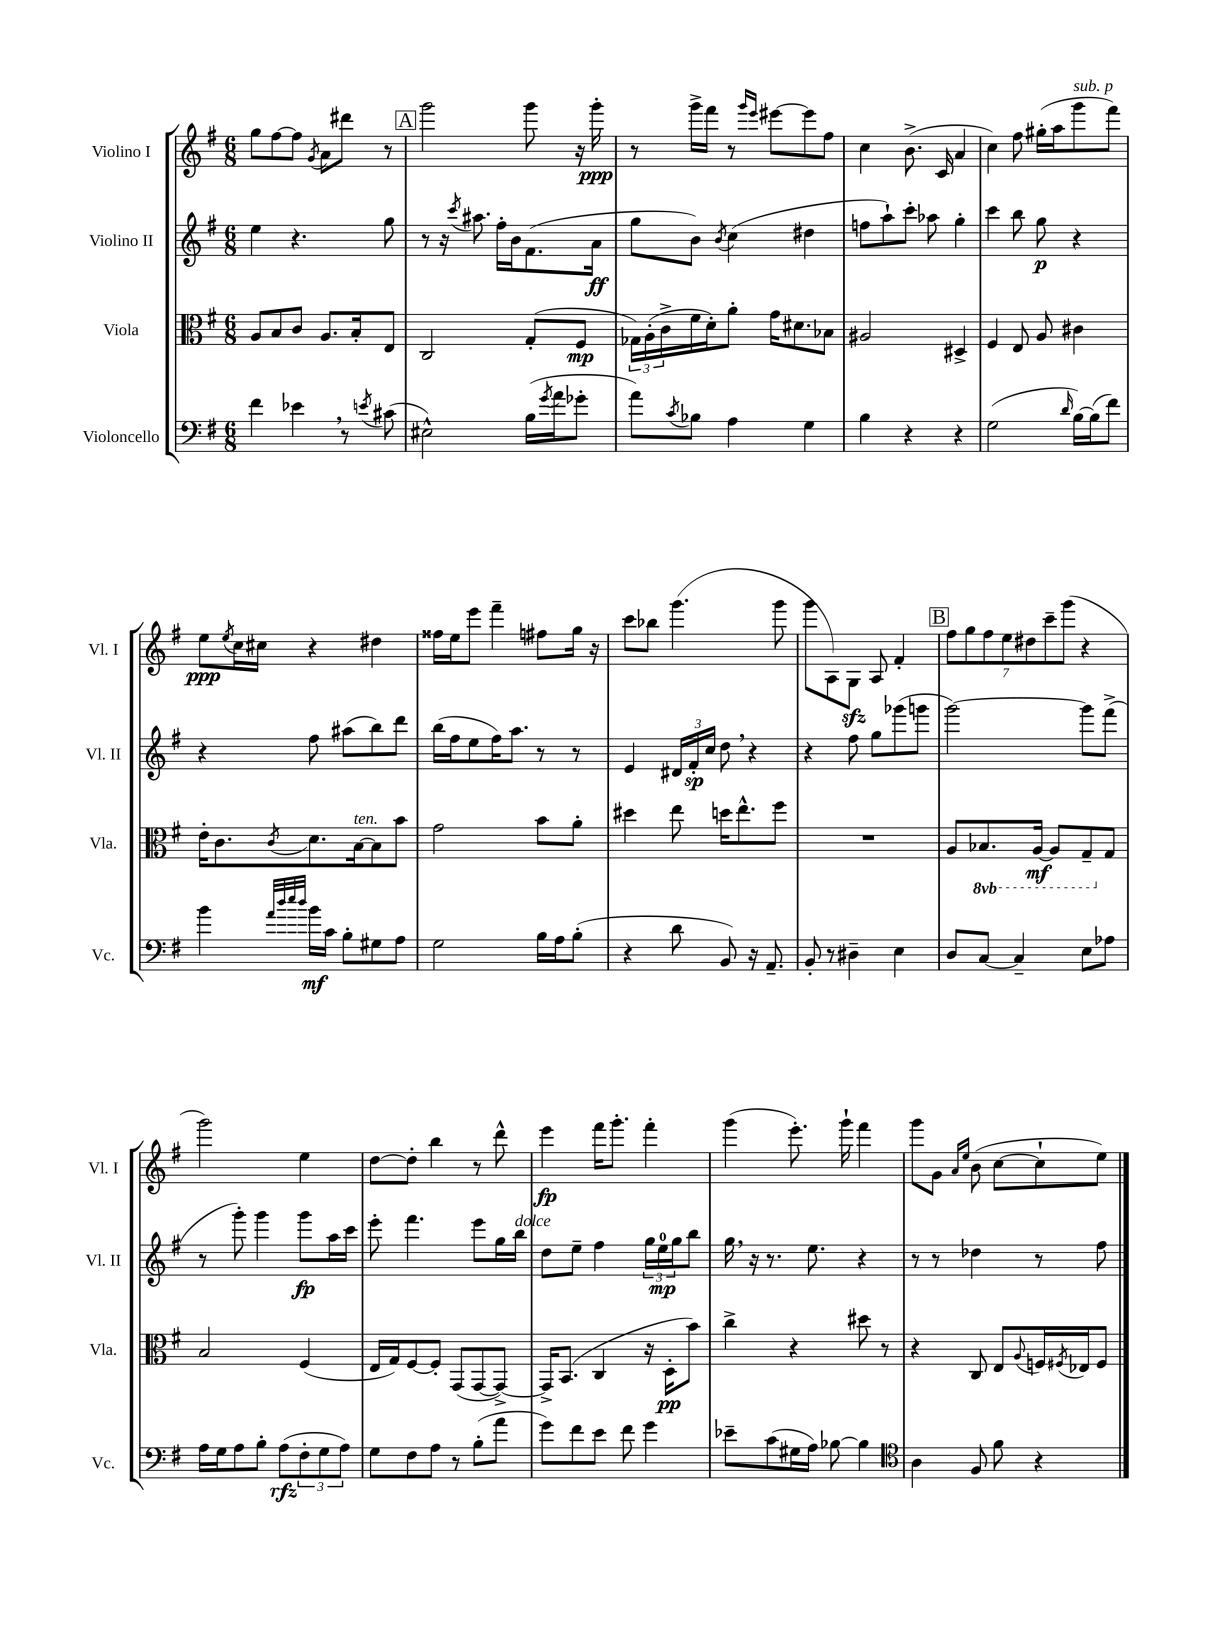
<<
\new StaffGroup <<
\new Staff = "s0" \with { instrumentName = "Violino I" shortInstrumentName = "Vl. I" } {
    \clef treble \key g \major \numericTimeSignature \time 6/8
    g''8 fis''8~ fis''8 \acciaccatura { g'8 } a'8 dis'''8 r8 |
    \mark \markup { \box "A" } g'''2 g'''8 r16 g'''16-.\ppp |
    r8 g'''16-> fis'''16 r8 \grace { g'''16 e'''16 } eis'''8~ eis'''8 fis''8 |
    c''4 b'8.->( c'16 a'4 |
    c''4) fis''8 gis''16-.( a''16 g'''8^\markup { \italic "sub. p" } fis'''8) |
    e''8\ppp \acciaccatura { e''8 } c''16 cis''16 r4 dis''4 |
    fisis''16 e''16 e'''8 fis'''4-- fis''8 g''16 r16 |
    c'''8 bes''8 g'''4.( g'''8 |
    g'''8 a8) g8\sfz a8 fis'4-. |
    \mark \markup { \box "B" } \tuplet 7/4 { fis''8 g''8 fis''8 e''8 dis''8 c'''8-- g'''8( } r4 |
    g'''2) e''4 |
    d''8~ d''8-. b''4 r8 d'''8-^ |
    e'''4\fp fis'''16 g'''8.-. fis'''4-. |
    g'''4( e'''8.-.) g'''16-! fis'''4 |
    g'''8 g'8 \grace { a'16 e''16 } b'8( c''8~ c''8-! e''8) \bar "|." |
}
\new Staff = "s1" \with { instrumentName = "Violino II" shortInstrumentName = "Vl. II" } {
    \clef treble \key g \major \numericTimeSignature \time 6/8
    e''4 r4. g''8 |
    \mark \markup { \box "A" } r8 r16 \acciaccatura { c'''8 } ais''8. fis''16-. b'16 fis'8.( a'16\ff |
    g''8 b'8) \acciaccatura { b'8 } c''4( dis''4 |
    f''8 a''8-!) c'''8-. aes''8 g''4-. |
    c'''4 b''8 g''8\p r4 |
    r4 fis''8 ais''8( b''8) d'''8 |
    b''16( fis''16 e''8 fis''16) a''8. r8 r8 |
    e'4 \tuplet 3/2 { dis'16 fis'16-.\sp c''16 } d''8 \breathe r4 |
    r4 fis''8 g''8 ges'''8( g'''8 |
    \mark \markup { \box "B" } g'''2~) g'''8 fis'''8->( |
    r8 g'''8-.) g'''4 g'''8\fp a''16 c'''16 |
    e'''8-. fis'''4. e'''8 g''16 b''16^\markup { \italic "dolce" } |
    d''8 e''8-- fis''4 \tuplet 3/2 { g''16 e''16-0\mp g''16 } b''8 |
    g''16 \breathe r16 r8. e''8. r4 |
    r8 r8 des''4 r8 fis''8 \bar "|." |
}
\new Staff = "s2" \with { instrumentName = "Viola" shortInstrumentName = "Vla." } {
    \clef alto \key g \major \numericTimeSignature \time 6/8 \set Staff.ottavationMarkups = #ottavation-simple-ordinals
    a8 b8 c'8 a8. b16-. e8 |
    \mark \markup { \box "A" } c2 g8-.( fis8\mp |
    \tuplet 3/2 { ges16) a16-.( c'16-> } fis'16 d'16-.) a'8-. g'16 dis'8. bes8 |
    ais2 dis4-> |
    fis4 e8 a8 cis'4 |
    e'16-. c'8. \acciaccatura { c'8 } d'8. b16~^\markup { \italic "ten." } b8 b'8 |
    g'2 b'8 a'8-. |
    dis''4 e''8 d''16 e''8.-^ fis''8 |
    R2. |
    \mark \markup { \box "B" } a8 \ottava #-1 bes,8. a,16~\mf a,8 g,8-- \ottava #0 g8 |
    b2 fis4( |
    e16 g16) fis8~ fis8-. g,8( g,8~ g,8~->) |
    g,16-> b,8.( c4 r16 d16-.\pp b'8) |
    c''4-> r4 dis''8 r8 |
    r4 c8 e8 \appoggiatura { a8 } f16 \acciaccatura { fis8 } ees16 fis8 \bar "|." |
}
\new Staff = "s3" \with { instrumentName = "Violoncello" shortInstrumentName = "Vc." } {
    \clef bass \key g \major \numericTimeSignature \time 6/8
    fis'4 ees'4 \breathe r8 \acciaccatura { e'8 } cis'8( |
    \mark \markup { \box "A" } eis2-^) b16( \acciaccatura { g'8 } a'16 ges'8-. |
    a'8) \acciaccatura { c'8 } bes8 a4 g4 |
    b4 r4 r4 |
    g2( \grace { d'16 } b16~) b16( fis'8) |
    b'4 \grace { a'32 d''32 e''32 d''32 } b'16\mf c'16 b8-. gis8 a8 |
    g2 b16 a16 b8-.( |
    r4 d'8 b,8) r16 a,8.-- |
    b,8-. r8 dis4-- e4 |
    \mark \markup { \box "B" } d8 c8~ c4-- e8 aes8 |
    a16 g16 a8 b8-. a8\rfz( \tuplet 3/2 { fis8-. g8 a8) } |
    g8 fis8 a8 r8 b8-.( a'8 |
    g'8) fis'8 e'8 fis'8 g'4 |
    ees'8-- c'8( gis16 a16) bes8~ bes4 |
    \clef tenor a4 fis8 fis'8 r4 \bar "|." |
}
>>
>>
\layout { \context { \Score \remove "Bar_number_engraver" } }
